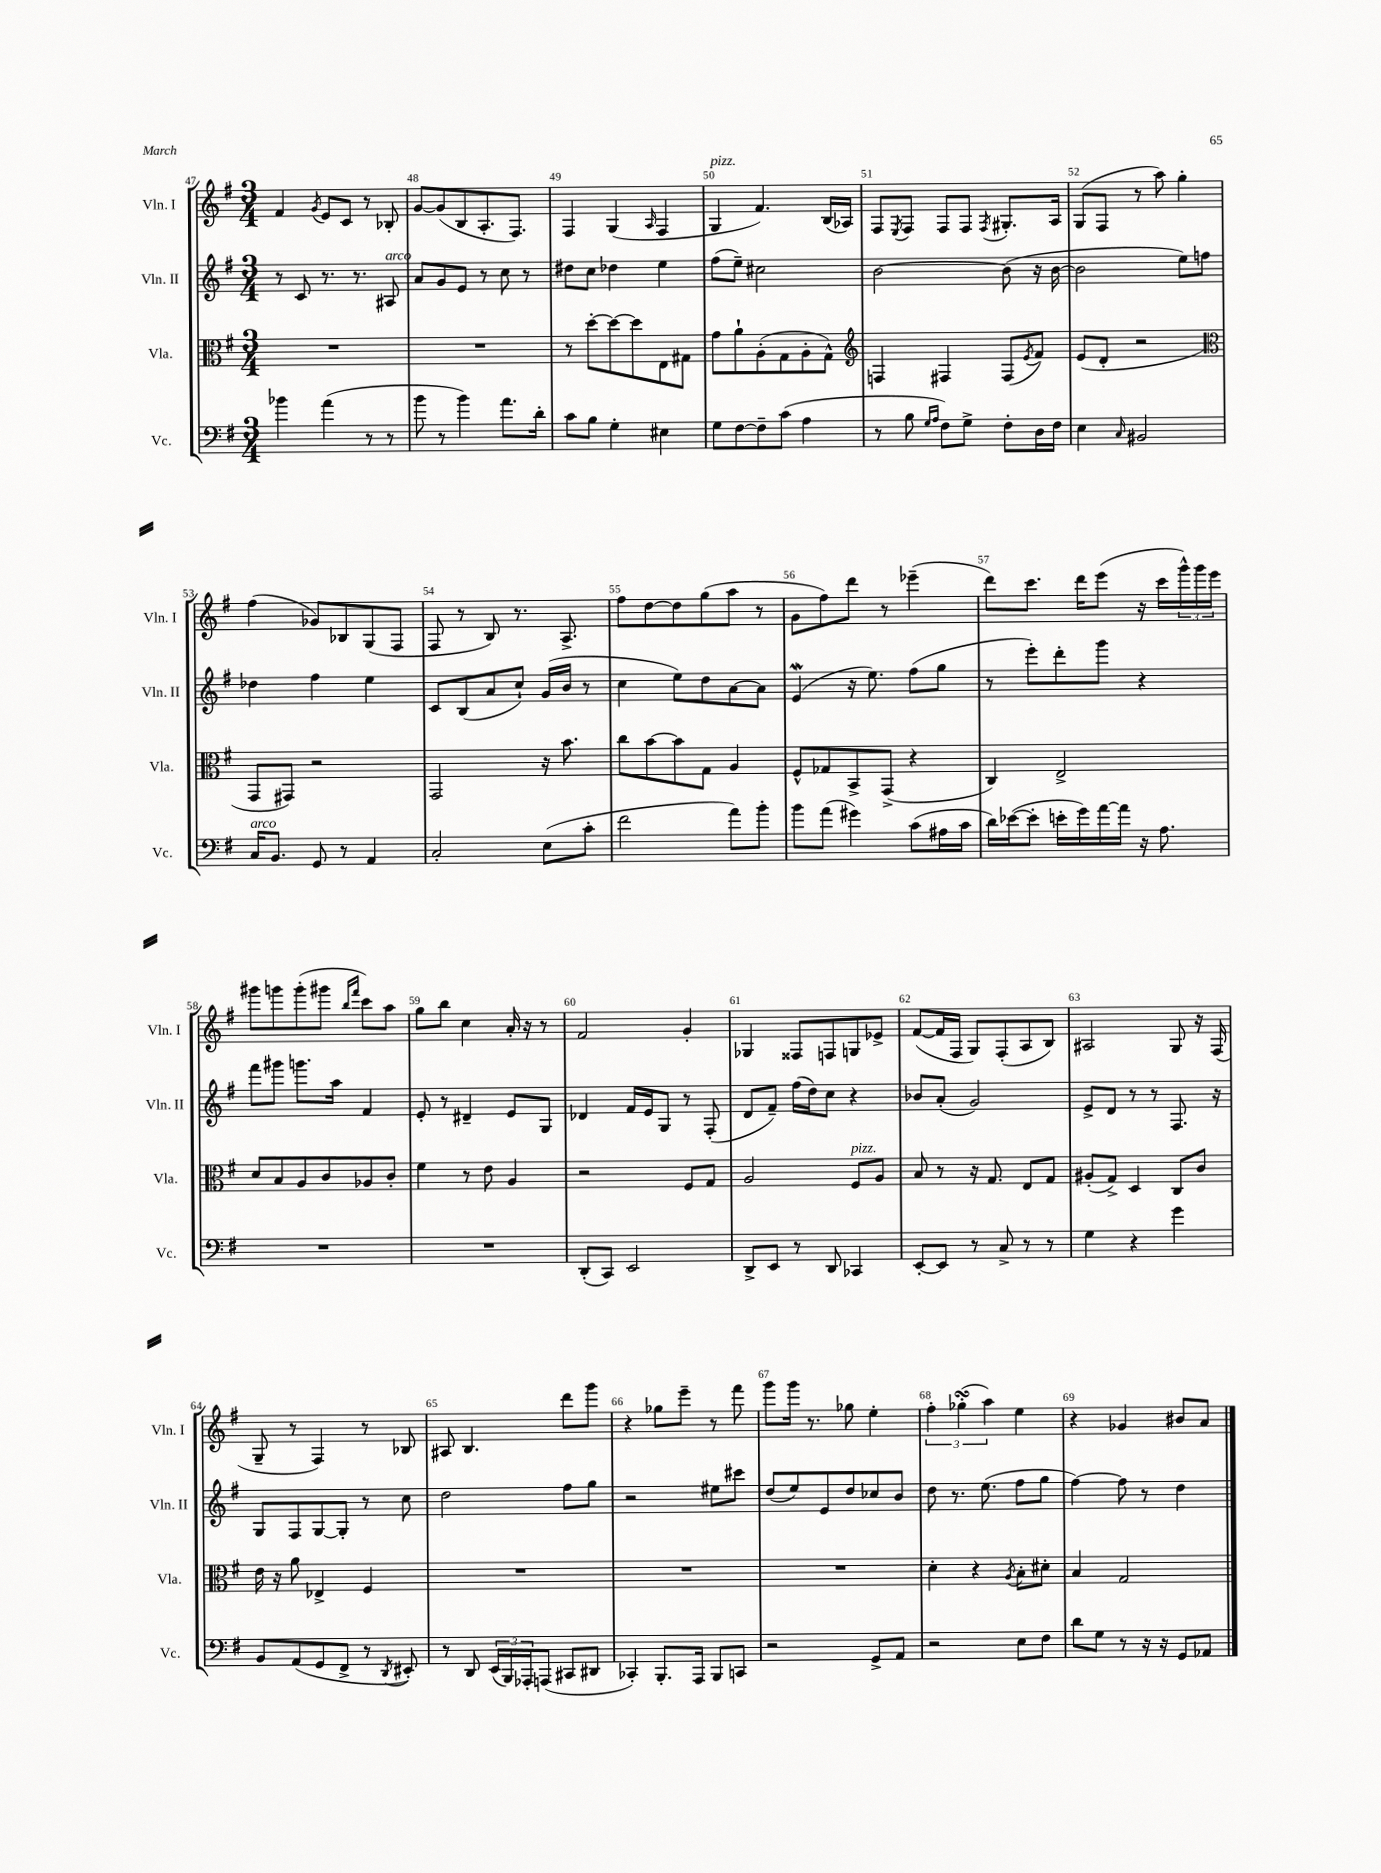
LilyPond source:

<<
\new StaffGroup <<
\new Staff = "s0" \with { instrumentName = "Vln. I" shortInstrumentName = "Vln. I" } {
    \clef treble \key g \major \numericTimeSignature \time 3/4
    fis'4 \acciaccatura { g'8 } e'8 c'8 r8 bes8-. |
    g'8~ g'8( b8 a8.-. fis8.) |
    fis4 g4( \grace { a16 } fis4 |
    g4^\markup { \italic "pizz." } fis'4.) b16( aes16) |
    fis8 \acciaccatura { e8 } fis8 fis8 fis8 \acciaccatura { fis8 } gis8.-. a16 |
    g8( fis8 r8 a''8) g''4-. |
    fis''4( ges'8) bes8 g8( fis8 |
    fis8 r8 b8) r8. a8.-> |
    fis''8 d''8~ d''8 g''8( a''8 r8 |
    g'8 fis''8) d'''8 r8 ees'''4--( |
    d'''8) c'''8. d'''16 e'''8( r16 c'''16 \tuplet 3/2 { g'''16-^) g'''16 e'''16 } |
    gis'''8 g'''8 g'''8-.( gis'''8 \grace { b''16 fis'''16 } c'''8) a''8 |
    g''8 b''8 c''4 a'16-. r16 r8 |
    fis'2 g'4-. |
    ges4 fisis8 f8 g8 ees'8-> |
    fis'8~( fis'16 fis16 g8) fis8-.( a8 b8) |
    ais2 g8 r16 fis16( |
    g8-- r8 fis4) r8 bes8 |
    ais8 b4. d'''8 g'''8 |
    r4 ges''8 e'''8-- r8 fis'''8 |
    g'''8 g'''16 r8. ges''8 e''4-. |
    \tuplet 3/2 { fis''4-. ges''4-.\turn( a''4) } e''4 |
    r4 ges'4 bis'8 a'8 \bar "|." |
}
\new Staff = "s1" \with { instrumentName = "Vln. II" shortInstrumentName = "Vln. II" } {
    \clef treble \key g \major \numericTimeSignature \time 3/4
    r8 c'8 r8. r8. ais8^\markup { \italic "arco" } |
    a'8 g'8 e'8 r8 c''8 r8 |
    dis''8 c''8 des''4 e''4 |
    fis''8( e''8--) cis''2 |
    b'2~ b'8( r16 b'16~ |
    b'2 e''8) f''8 |
    des''4 fis''4 e''4 |
    c'8 b8( a'8 c''8-!) g'16( b'16 r8 |
    c''4 e''8) d''8 a'8~ a'8 |
    e'4\mordent( r16 e''8.) fis''8( g''8 |
    r8 e'''8-.) d'''8-. g'''8 r4 |
    fis'''8 gis'''8 g'''8. a''16 fis'4 |
    e'8-. r8 dis'4-- e'8 g8 |
    des'4 fis'16 e'16 g8 r8 fis8-.( |
    d'8 fis'8--) fis''16( d''16) c''8 r4 |
    bes'8 a'8-.( g'2) |
    e'8-> d'8 r8 r8 fis8. r16 |
    g8 fis8 g8~ g8-. r8 c''8 |
    d''2 fis''8 g''8 |
    r2 eis''8 cis'''8 |
    d''8( e''8) e'8 d''8 ces''8 b'8 |
    d''8 r8. e''8.( fis''8 g''8 |
    fis''4~) fis''8 r8 d''4 \bar "|." |
}
\new Staff = "s2" \with { instrumentName = "Vla." shortInstrumentName = "Vla." } {
    \clef alto \key g \major \numericTimeSignature \time 3/4
    R2. |
    R2. |
    r8 d''8~-. d''8~ d''8 e8 gis8 |
    g'8 a'8-! a8-.( g8 a8-. g8-^) |
    \clef treble f4 fis4 fis8( \acciaccatura { e'8 } fis'8) |
    e'8( d'8-. r2 |
    \clef alto g,8 gis,8) r2 |
    g,2 r16 b'8. |
    c''8 b'8~ b'8 g8 a4 |
    fis8-^ ges8 b,8-> g,8->( r4 |
    c4) e2-> |
    d'8 b8 a8 c'8 aes8 c'8-. |
    fis'4 r8 e'8 a4 |
    r2 fis8 g8 |
    a2 fis8^\markup { \italic "pizz." } a8 |
    b8 r8 r16 g8. e8 g8 |
    ais8-.( g8->) d4 c8 c'8 |
    e'16 r16 a'8 ees4-> fis4 |
    R2. |
    R2. |
    R2. |
    d'4-. r4 \acciaccatura { a8 } b8-. dis'8-. |
    b4 g2 \bar "|." |
}
\new Staff = "s3" \with { instrumentName = "Vc." shortInstrumentName = "Vc." } {
    \clef bass \key g \major \numericTimeSignature \time 3/4
    bes'4 a'4( r8 r8 |
    b'8 r8 b'4) a'8. d'16-. |
    c'8 b8 g4-. eis4 |
    g8 fis8~ fis8-- c'8( a4 |
    r8 b8 \grace { g16 a16 } fis8) g8-> fis8-. d16 fis16 |
    e4 \grace { c16 } bis,2 |
    c16^\markup { \italic "arco" } b,8. g,8 r8 a,4 |
    c2-. e8( c'8-. |
    fis'2 a'8) b'8-. |
    b'8 a'8( gis'4) c'8( ais16 c'16 |
    d'16) ees'16~( ees'8-. e'16-. g'16) a'16~ a'16 r16 a8. |
    R2. |
    R2. |
    d,8-.( c,8) e,2 |
    d,8-> e,8 r8 d,8 ces,4 |
    e,8~-. e,8 r8 c8-> r8 r8 |
    g4 r4 g'4 |
    b,8 a,8( g,8 fis,8-> r8 \acciaccatura { d,8 } eis,8-.) |
    r8 d,8 \tuplet 3/2 { e,16( b,,16) aes,,16-. } a,,8( cis,8 dis,8 |
    ces,4-.) b,,8.-. a,,16 b,,8 c,8 |
    r2 g,8-> a,8 |
    r2 e8 fis8 |
    d'8 g8 r8 r16 r16 g,8 aes,8 \bar "|." |
}
>>
>>
\layout { \context { \Score currentBarNumber = #47 \override BarNumber.break-visibility = ##(#f #t #t) barNumberVisibility = #all-bar-numbers-visible } }
